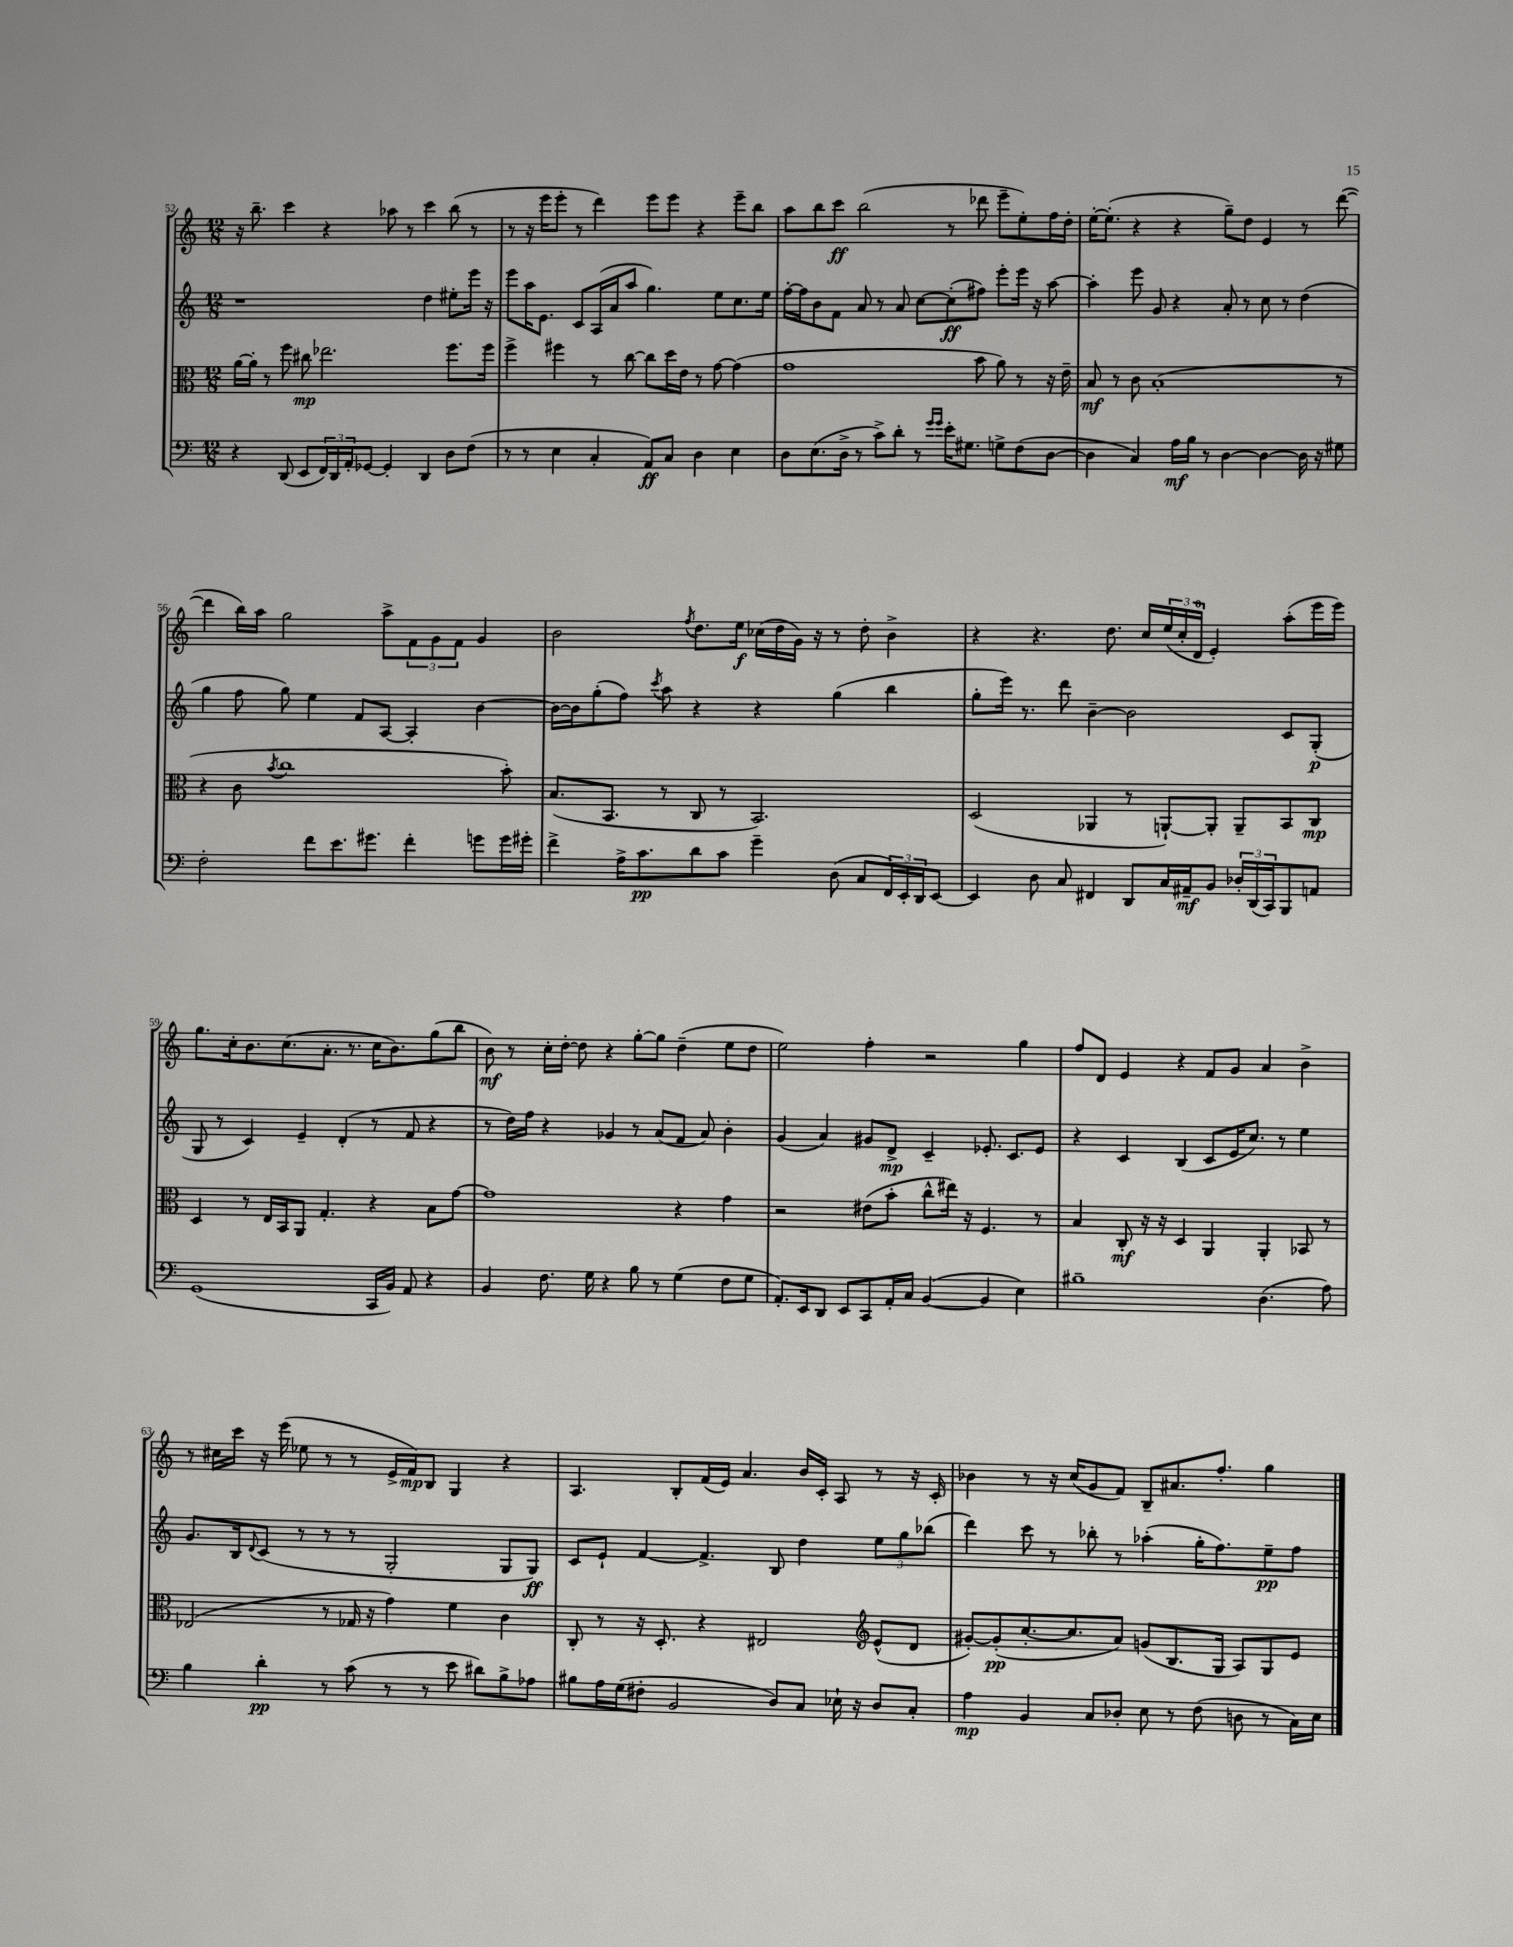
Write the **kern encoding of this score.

**kern	**dynam	**kern	**dynam	**kern	**dynam	**kern	**dynam
*part4	*part4	*part3	*part3	*part2	*part2	*part1	*part1
*staff4	*staff4	*staff3	*staff3	*staff2	*staff2	*staff1	*staff1
*clefF4	*	*clefC3	*	*clefG2	*	*clefG2	*
*k[]	*	*k[]	*	*k[]	*	*k[]	*
*M12/8	*	*M12/8	*	*M12/8	*	*M12/8	*
=52	=52	=52	=52	=52	=52	=52	=52
4r	.	[16a\LL	.	1r	.	16r	.
.	.	16a'\JJ]	.	.	.	8.bb~\	.
.	.	8r	.	.	.	.	.
(8DD/	.	8ff\	.	.	.	4ccc\	.
8EE/L	.	8cc#X\	mp	.	.	.	.
24FF/L)	.	2.ee-X\	.	.	.	4r	.
24DD/	.	.	.	.	.	.	.
24AA'/J	.	.	.	.	.	.	.
[8GG-X/J	.	.	.	.	.	.	.
4GG-'/]	.	.	.	.	.	8aa-X\	.
.	.	.	.	.	.	8r	.
4DD/	.	.	.	4dd\	.	4ccc\	.
8D\L	.	8.ff\L	.	8ee#X'\L	.	(8bb\	.
(8F\J	.	.	.	16eee\Jk	.	8r	.
.	.	16ff\Jk	.	16r	.	.	.
=53	=53	=53	=53	=53	=53	=53	=53
8r	.	4ff^\	.	8eee\L	.	8r	.
8r	.	.	.	16aa\K	.	16r	.
.	.	.	.	8.e\J	.	16eee\KL	.
4E\	.	4ff#X\	.	.	.	8eee'\J	.
.	.	.	.	8c/L	.	8r	.
4C'/	.	8r	.	(16A/L	.	4ddd\)	.
.	.	.	.	16a/J	.	.	.
.	.	[8cc\	.	8aa/J	.	.	.
8AA/L)	ff	8cc\L]	.	4.gg\)	.	8eee\L	.
8C/J	.	16dd\L	.	.	.	8eee\J	.
.	.	16e\JJ	.	.	.	.	.
4D\	.	8r	.	.	.	4r	.
.	.	[8g\	.	8ee\L	.	.	.
4E\	.	(4g\]	.	8.cc\	.	8eee~\L	.
.	.	.	.	.	.	8bb\J	.
.	.	.	.	16ee\Jk	.	.	.
=54	=54	=54	=54	=54	=54	=54	=54
8D\L	.	1g	.	[16ff'\LL	.	8aa\L	.
.	.	.	.	16ff\J]	.	.	.
(8.E\	.	.	.	8b\	.	8bb\	.
.	.	.	.	8f\J	.	8ccc\J	ff
16D^\Jk	.	.	.	.	.	.	.
8r	.	.	.	8a/	.	(2bb\	.
8c^\L)	.	.	.	8r	.	.	.
8d'\J	.	.	.	8a/	.	.	.
8r	.	.	.	[8cc\L	.	.	.
16qqg/LL	.	.	.	.	.	.	.
16qqg/JJ	.	.	.	.	.	.	.
16e'\KL	.	.	.	(8cc'\]	ff	8r	.
8.G#X\J	.	.	.	.	.	.	.
.	.	8b\	.	8ff#X\J)	.	8ddd-X\	.
8Gn^\L	.	8a\)	.	8eee'\L	.	8eee~\L	.
(8F\	.	8r	.	16eee\Jk	.	8ee'\)	.
.	.	.	.	16r	.	.	.
[8D\J	.	16r	.	[8aa\	.	16ff\L	.
.	.	16e~\	.	.	.	16dd'\JJ	.
=55	=55	=55	=55	=55	=55	=55	=55
4D\]	.	8B/	mf	4aa'\]	.	[16ee'\KL	.
.	.	.	.	.	.	(8.ee'\J]	.
.	.	8r	.	.	.	.	.
4C/)	.	8c\	.	8eee\	.	4r	.
.	.	(1B'	.	8g/	.	.	.
16A\LL	mf	.	.	4r	.	4r	.
16B\JJ	.	.	.	.	.	.	.
8r	.	.	.	.	.	.	.
[4D\	.	.	.	8a'/	.	8gg~\L)	.
.	.	.	.	8r	.	8dd\J	.
4D\_	.	.	.	8cc\	.	4e/	.
.	.	.	.	8r	.	.	.
16D\]	.	.	.	(4dd\	.	8r	.
16r	.	.	.	.	.	.	.
8G#X\	.	8r	.	.	.	([8ddd\	.
!!LO:LB:g=z
=56	=56	=56	=56	=56	=56	=56	=56
2F'\	.	4r	.	4gg\	.	4ddd\]	.
.	.	8c\	.	8ff\	.	16bb\LL)	.
.	.	.	.	.	.	16aa\JJ	.
.	.	8qb/	.	.	.	.	.
.	.	1cc	.	8gg\)	.	2gg\	.
8f\L	.	.	.	4ee\	.	.	.
8.e\	.	.	.	.	.	.	.
.	.	.	.	8f/L	.	.	.
8.g#X\J	.	.	.	.	.	.	.
.	.	.	.	[8A/J	.	8aa^\L	.
4f'\	.	.	.	4A'/]	.	12f\	.
.	.	.	.	.	.	12g\	.
.	.	.	.	.	.	12f\J	.
8gn\L	.	.	.	[4b\	.	4g/	.
16g\L	.	8b'\)	.	.	.	.	.
16g#X'\JJ	.	.	.	.	.	.	.
=57	=57	=57	=57	=57	=57	=57	=57
4f^\	.	(8.B/L	.	16b\LL_	.	2b\	.
.	.	.	.	16b\J]	.	.	.
.	.	.	.	(8gg'\	.	.	.
.	.	8.BB/J	.	.	.	.	.
16A^\KL	.	.	.	8ff\J)	.	.	.
8.c\	pp	.	.	.	.	.	.
.	.	.	.	8qccc/	.	.	.
.	.	8r	.	8aa\	.	.	.
.	.	.	.	.	.	8qff/	.
8d\	.	8C/	.	4r	.	8.dd\L	.
8c\J	.	8r	.	.	.	.	.
.	.	.	.	.	.	16ee\Jk	f
4g~\	.	2.BB/)	.	4r	.	(16cc-X\LL	.
.	.	.	.	.	.	16dd\	.
.	.	.	.	.	.	16g\JJ)	.
.	.	.	.	.	.	16r	.
(8D\	.	.	.	(4gg\	.	8r	.
8C/L	.	.	.	.	.	8dd'\	.
24FF/L)	.	.	.	4bb\	.	4b^\	.
24EE'/	.	.	.	.	.	.	.
24DD/J	.	.	.	.	.	.	.
[8EE/J	.	.	.	.	.	.	.
=58	=58	=58	=58	=58	=58	=58	=58
4EE/]	.	(2D/	.	8gg'\L	.	4r	.
.	.	.	.	16eee\Jk)	.	.	.
.	.	.	.	8.r	.	.	.
8D\	.	.	.	.	.	4.r	.
8C/	.	.	.	8ddd\	.	.	.
4FF#X/	.	4AA-X/	.	[4b~\	.	.	.
.	.	.	.	.	.	8.dd\	.
8DD/L	.	8r	.	2b\]	.	.	.
.	.	.	.	.	.	16cc/LL	.
16C/L	.	[8AAn`/L)	.	.	.	(24ee/	.
.	.	.	.	.	.	24cc'/	.
16AA#X~/J	mf	.	.	.	.	.	.
.	.	.	.	.	.	24d/JJ	.
8BB/J	.	8AA'/J]	.	.	.	4e'/)	.
24D-X'/LL	.	8AA~/L	.	.	.	.	.
(24DD/	.	.	.	.	.	.	.
24CC/J)	.	.	.	.	.	.	.
8BBB/	.	8BB/	.	8c/L	.	(8aa'\L	.
8AAn/J	.	8C/J	mp	(8G'/J	p	16eee\L	.
.	.	.	.	.	.	16eee\JJ)	.
!!LO:LB:g=z
=59	=59	=59	=59	=59	=59	=59	=59
(1GG	.	4D/	.	8G/	.	8.gg\L	.
.	.	.	.	8r	.	.	.
.	.	.	.	.	.	16cc'\k	.
.	.	8r	.	4c/)	.	8.b\	.
.	.	16E/LL	.	.	.	.	.
.	.	16BB/J	.	.	.	(8.cc\	.
.	.	8AA/J	.	4e~/	.	.	.
.	.	4.G'/	.	.	.	8.a'\J	.
.	.	.	.	(4d'/	.	.	.
.	.	.	.	.	.	8.r	.
16CC/LL	.	4r	.	8r	.	16cc\KL	.
16BB/JJ)	.	.	.	.	.	8.b\)	.
8AA/	.	.	.	8f/	.	.	.
4r	.	8B\L	.	4r	.	(8gg\	.
.	.	[8g\J	.	.	.	8bb\J	.
=60	=60	=60	=60	=60	=60	=60	=60
4BB/	.	1g]	.	8r	.	8b\)	mf
.	.	.	.	16dd\LL)	.	8r	.
.	.	.	.	16ff\JJ	.	.	.
8.F\	.	.	.	4r	.	16cc'\LL	.
.	.	.	.	.	.	[16dd'\JJ	.
.	.	.	.	.	.	8dd\]	.
16G\	.	.	.	.	.	.	.
4r	.	.	.	4g-X/	.	4r	.
8B\	.	.	.	8r	.	[8gg'\L	.
8r	.	.	.	(8a/L	.	8gg\J]	.
(4G\	.	4r	.	8f/J	.	(4dd~\	.
.	.	.	.	8a/)	.	.	.
8F\L	.	4g\	.	4b'\	.	8ee\L	.
8G\J	.	.	.	.	.	8dd\J	.
=61	=61	=61	=61	=61	=61	=61	=61
8.AA'/L)	.	2r	.	(4g/	.	2ee\)	.
16EE/k	.	.	.	.	.	.	.
8DD/J	.	.	.	4a/)	.	.	.
8EE/L	.	.	.	.	.	.	.
8CC/	.	(8e#X\L	.	8g#X/L	.	4ff'\	.
16AA'/L	.	8b'\J	.	8d^/J	mp	.	.
16C/JJ	.	.	.	.	.	.	.
([4BB/	.	8cc^^\L	.	4c~/	.	2r	.
.	.	16ee#X\Jk)	.	.	.	.	.
.	.	16r	.	.	.	.	.
4BB/]	.	4.F/	.	8.e-X'/	.	.	.
.	.	.	.	8.c/L	.	.	.
4E\)	.	.	.	.	.	4gg\	.
.	.	8r	.	8e-/J	.	.	.
=62	=62	=62	=62	=62	=62	=62	=62
1B#X~	.	4B/	.	4r	.	8ff/L	.
.	.	.	.	.	.	8d/J	.
.	.	8C'/	mf	4c/	.	4e/	.
.	.	16r	.	.	.	.	.
.	.	16r	.	.	.	.	.
.	.	4D/	.	(4B/	.	4r	.
.	.	4AA/	.	8c/L	.	8f/L	.
.	.	.	.	16e/K	.	8g/J	.
.	.	.	.	8.cc/J)	.	.	.
(4.D\	.	4AA'/	.	.	.	4a/	.
.	.	.	.	8r	.	.	.
.	.	8BB-X/	.	4ee\	.	4b^\	.
8A\)	.	8r	.	.	.	.	.
!!LO:LB:g=z
=63	=63	=63	=63	=63	=63	=63	=63
4B\	.	(2E-X/	.	8.g/L	.	8r	.
.	.	.	.	.	.	16cc#X\LL	.
.	.	.	.	16B/k	.	16ccc\JJ	.
.	.	.	.	8qqd/	.	.	.
4d'\	pp	.	.	(8c/J	.	16r	.
.	.	.	.	.	.	(16eee\	.
.	.	.	.	8r	.	8ee-X\	.
8r	.	8r	.	8r	.	8r	.
(8c\	.	16G-X/	.	8r	.	8r	.
.	.	16r	.	.	.	.	.
8r	.	4g\)	.	2G'/	.	16e^/LL	.
.	.	.	.	.	.	16f/J)	mp
8r	.	.	.	.	.	8B/J	.
8e\	.	4f\	.	.	.	4G/	.
8d#X\L)	.	.	.	.	.	.	.
8B^\	.	4c\	.	8G/L	.	4r	.
8A-X\J	.	.	.	8G/J)	ff	.	.
=64	=64	=64	=64	=64	=64	=64	=64
8B#X\L	.	8C'/	.	8c/L	.	4.A/	.
16A\L	.	8r	.	8e`/J	.	.	.
(16G\J	.	.	.	.	.	.	.
8F#X'\J	.	16r	.	[4f/	.	.	.
.	.	8.D'/	.	.	.	.	.
2BB/	.	.	.	.	.	8B'/L	.
.	.	4r	.	4.f^/]	.	(16f/L	.
.	.	.	.	.	.	16e/JJ)	.
.	.	.	.	.	.	4.a/	.
.	.	2E#X/	.	.	.	.	.
8D/L)	.	.	.	8B/	.	.	.
8C/J	.	.	.	4dd\	.	16b/LL	.
.	.	.	.	.	.	16c'/JJ	.
16E-X`\	.	.	.	.	.	8A/	.
16r	.	.	.	.	.	.	.
*	*	*clefG2	*	*	*	*	*
8D/L	.	(8e^^/L	.	12ee\L	.	8r	.
.	.	.	.	12gg\	.	.	.
8C'/J	.	8d/J	.	.	.	16r	.
.	.	.	.	(12bb-X\J	.	.	.
.	.	.	.	.	.	16c'/	.
=65	=65	=65	=65	=65	=65	=65	=65
4A\	mp	[8g#X'/L)	.	4ddd\)	.	4b-X\	.
.	.	(8g#'/]	pp	.	.	.	.
4BB/	.	[8.cc'/	.	8ccc\	.	8r	.
.	.	.	.	8r	.	16r	.
.	.	8.cc/]	.	.	.	(16cc/KL	.
8C/L	.	.	.	8bb-X'\	.	8g/	.
8D-X'/J	.	8a/J)	.	8r	.	8f/J)	.
8E\	.	(8gn/L	.	(4aa-X'\	.	8B~/L	.
8r	.	8.B/	.	.	.	8.a#X/	.
(8F\	.	.	.	16gg'\KL	.	.	.
.	.	16G/Jk	.	8.ff\)	.	8.ff'/J	.
8Dn\	.	8A/L)	.	.	.	.	.
8r	.	8G/	.	8ee~\	pp	4gg\	.
16C\LL)	.	8e/J	.	8ff\J	.	.	.
16E\JJ	.	.	.	.	.	.	.
==	==	==	==	==	==	==	==
*-	*-	*-	*-	*-	*-	*-	*-
